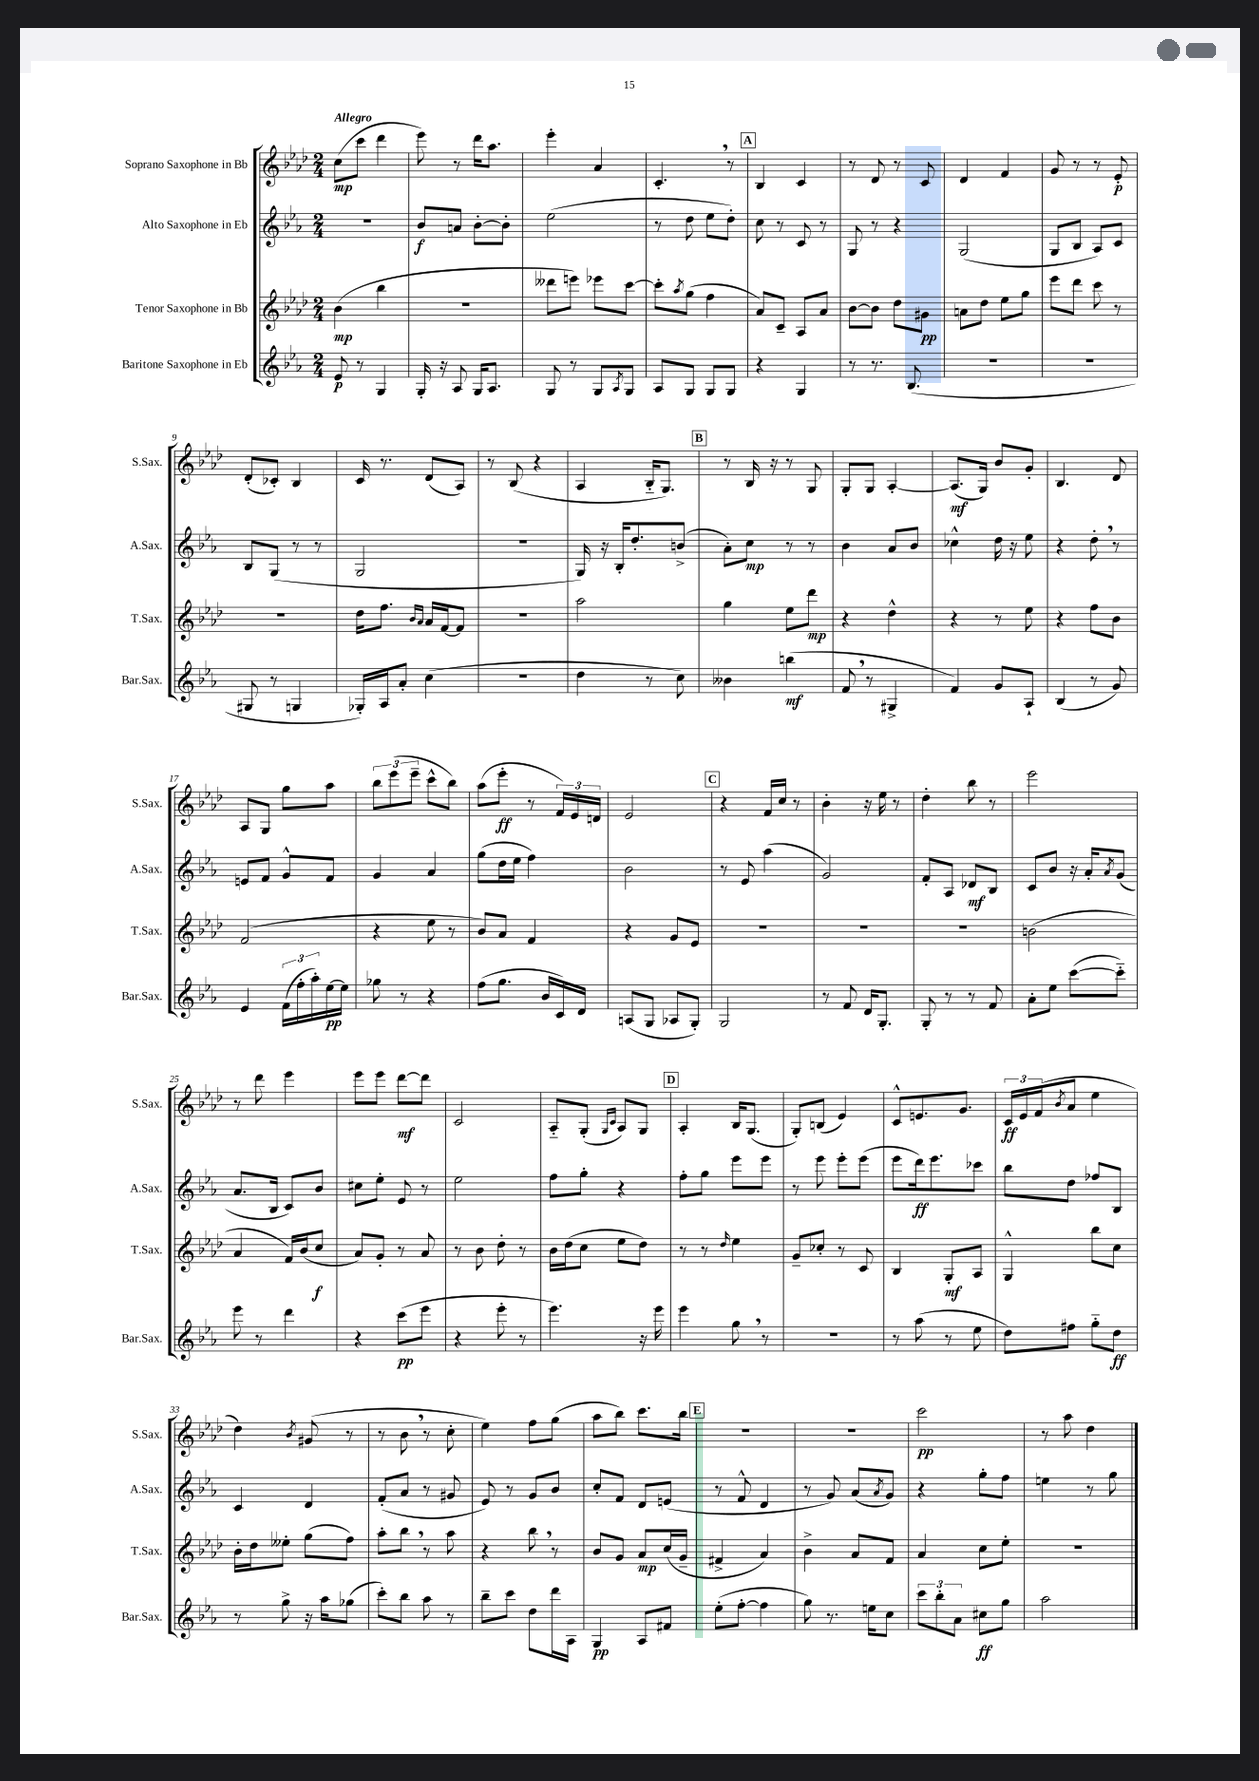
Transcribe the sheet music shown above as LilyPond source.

<<
\new StaffGroup <<
\new Staff = "s0" \with { instrumentName = "Soprano Saxophone in Bb" shortInstrumentName = "S.Sax." } {
    \clef treble \key aes \major \numericTimeSignature \time 2/4 \tempo "Allegro"
    c''8\mp( c'''8 des'''4 |
    ees'''8) r8 des'''16 aes''8. |
    ees'''4-. aes'4 |
    c'4.-. \breathe r8 |
    \mark \markup { \box "A" } bes4 c'4 |
    r8 des'8 r8 c'8 |
    des'4 f'4 |
    g'8 r8 r8 ees'8-.\p |
    des'8-.( ces'8-.) bes4 |
    c'16 r8. des'8( aes8) |
    r8 bes8( r4 |
    aes4 bes16-_ g8.) |
    \mark \markup { \box "B" } r8 bes16 r16 r8 g8 |
    g8-. g8 aes4~-. |
    aes8.\mf( g16) bes'8 g'8-. |
    bes4. des'8 |
    aes8 g8 g''8 aes''8 |
    \tuplet 3/2 { bes''8 ees'''8( ees'''8-- } c'''8-^ bes''8) |
    aes''8( ees'''8-.\ff r8 \tuplet 3/2 { f'16) ees'16 d'16 } |
    ees'2 |
    \mark \markup { \box "C" } r4 f'16 c''16 r8 |
    bes'4-. r16 ees''16 r8 |
    des''4-. bes''8 r8 |
    ees'''2 |
    r8 des'''8 ees'''4 |
    ees'''8 ees'''8 des'''8~\mf des'''8 |
    c'2 |
    aes8-_ g8-.( \grace { g16 c'16 } aes8) g8 |
    \mark \markup { \box "D" } aes4-. bes16 g8.( |
    g8-.) b8( ees'4) |
    c'8-^ e'8. g'8. |
    \tuplet 3/2 { c'16\ff ees'16 f'16( } \acciaccatura { bes'8 } aes'8 ees''4 |
    des''4) \acciaccatura { bes'8 } gis'8( r8 |
    r8 bes'8 \breathe r8 c''8-. |
    ees''4) f''8 g''8( |
    aes''8 bes''8) c'''8. bes''16 |
    \mark \markup { \box "E" } r2 |
    R2 |
    c'''2\pp |
    r8 aes''8 des''4 \bar "|." |
}
\new Staff = "s1" \with { instrumentName = "Alto Saxophone in Eb" shortInstrumentName = "A.Sax." } {
    \clef treble \key ees \major \numericTimeSignature \time 2/4
    R2 |
    bes'8\f a'8 bes'8~-. bes'8-. |
    ees''2( |
    r8 d''8 ees''8 d''8-.) |
    \mark \markup { \box "A" } c''8 r8 c'8 r8 |
    g8 r8 r4 |
    g2( |
    g8 bes8 aes8) c'8 |
    bes8 g8( r8 r8 |
    g2 |
    R2 |
    g16) r16 bes16-. d''8.-. b'8->( |
    \mark \markup { \box "B" } aes'8-.) c''8\mp r8 r8 |
    bes'4 aes'8 bes'8 |
    ces''4-^ d''16 r16 ees''8 |
    r4 d''8-. \breathe r8 |
    e'8 f'8 g'8-^ f'8 |
    g'4 aes'4 |
    g''8( d''16 ees''16 f''4) |
    bes'2 |
    \mark \markup { \box "C" } r8 ees'8 aes''4( |
    g'2) |
    f'8-. aes8 des'8\mf bes8 |
    c'8 bes'8 r16 aes'16-. \acciaccatura { aes'8 } g'8( |
    aes'8. bes16 c'8) bes'8 |
    cis''8 ees''8-. ees'8 r8 |
    ees''2 |
    f''8 g''8-. r4 |
    \mark \markup { \box "D" } f''8-. g''8 ees'''8 ees'''8 |
    r8 ees'''8 ees'''8-. ees'''8( |
    ees'''8 d'''16\ff) ees'''8. ces'''8 |
    bes''8 d''8 fes''8 bes8 |
    c'4 d'4 |
    f'8-.( aes'8 r8 gis'8 |
    ees'8) r8 g'8 bes'8 |
    c''8-. f'8 d'8 e'8( |
    \mark \markup { \box "E" } r8 f'8-^ d'4 |
    r8 g'8) aes'8( \acciaccatura { aes'8 } g'8) |
    r4 g''8-. f''8 |
    e''4 r8 g''8 \bar "|." |
}
\new Staff = "s2" \with { instrumentName = "Tenor Saxophone in Bb" shortInstrumentName = "T.Sax." } {
    \clef treble \key aes \major \numericTimeSignature \time 2/4
    bes'4\mp( bes''4 |
    r2 |
    deses'''8 e'''8) ees'''8 c'''8~ |
    c'''8-. \acciaccatura { aes''8 } g''8( f''4 |
    \mark \markup { \box "A" } aes'8) c'8-- aes8 aes'8 |
    bes'8~ bes'8 des''8 gis'8\pp |
    a'8 des''8 ees''8 g''8 |
    ees'''8 des'''8 c'''8 r8 |
    r2 |
    des''16 f''8. \grace { bes'16 aes'16 } aes'16 f'16~ f'8 |
    R2 |
    aes''2 |
    \mark \markup { \box "B" } g''4 ees''8 des'''8\mp |
    r4 des''4-^ |
    r4 r8 ees''8 |
    r4 f''8 bes'8 |
    f'2( |
    r4 ees''8 r8 |
    bes'8) aes'8 f'4 |
    r4 g'8 ees'8 |
    \mark \markup { \box "C" } R2 |
    R2 |
    R2 |
    b'2( |
    aes'4 f'16) bes'16( c''8\f |
    aes'8) g'8-. r8 aes'8 |
    r8 bes'8 des''8-. r8 |
    bes'16 des''16( c''8 ees''8 des''8) |
    \mark \markup { \box "D" } r8 r8 \grace { des''16 } ees''4 |
    g'8-- ces''8-. r8 c'8 |
    bes4 g8-.\mf aes8 |
    g4-^ bes''8 c''8 |
    bes'16-. des''16 eeses''8-. g''8( f''8) |
    aes''8-. bes''8 \breathe r8 aes''8 |
    r4 bes''8 \breathe r8 |
    bes'8 g'8 aes'8\mp c''16( g'16-- |
    \mark \markup { \box "E" } fis'4-> aes'4) |
    bes'4-> aes'8 f'8 |
    aes'4 c''8 ees''8-. |
    R2 \bar "|." |
}
\new Staff = "s3" \with { instrumentName = "Baritone Saxophone in Eb" shortInstrumentName = "Bar.Sax." } {
    \clef treble \key ees \major \numericTimeSignature \time 2/4
    ees'8\p r8 g4 |
    g16-. r16 aes8 g16 aes8. |
    g8 r8 g8 \acciaccatura { aes8 } g8 |
    aes8 g8 g8 g8 |
    \mark \markup { \box "A" } r4 g4 |
    r8 r8. bes8.( |
    R2 |
    R2 |
    gis8 r8 g4 |
    ges16-.) aes16 aes'8-. c''4( |
    R2 |
    d''4 r8 c''8) |
    \mark \markup { \box "B" } beses'4 b''4\mf( |
    f'8 \breathe r8 gis4-> |
    f'4) g'8 aes8-! |
    bes4( r8 g'8) |
    ees'4 \tuplet 3/2 { f'16( f''16-. aes''16-.) } ees''16~\pp ees''16 |
    ges''8 r8 r4 |
    f''8( g''8. bes'16 c'16) d'16 |
    a8( g8 aes8 g8-.) |
    \mark \markup { \box "C" } g2 |
    r8 f'8 d'16 g8.-. |
    g8-. r8 r8 f'8 |
    aes'8-. ees''8 c'''8~( c'''8-_) |
    ees'''8 r8 d'''4 |
    r4 c'''8\pp( ees'''8 |
    r4 ees'''8-. r8 |
    ees'''4.) r16 ees'''16 |
    \mark \markup { \box "D" } ees'''4 g''8 \breathe r8 |
    r2 |
    r8 aes''8( r8 ees''8 |
    d''8) fis''8 g''8-_ d''8\ff |
    r8 g''8-> r16 aes''16 ges''8( |
    c'''8-.) bes''8 aes''8 r8 |
    bes''8-- c'''8 d''8 d'''16 aes16 |
    g4\pp aes8 fis'8 |
    \mark \markup { \box "E" } ees''8-.( f''8~-. f''4 |
    g''8) r8. e''16 c''8 |
    \tuplet 3/2 { c'''8 bes''8-. aes'8 } cis''8\ff g''8 |
    aes''2 \bar "|." |
}
>>
>>
